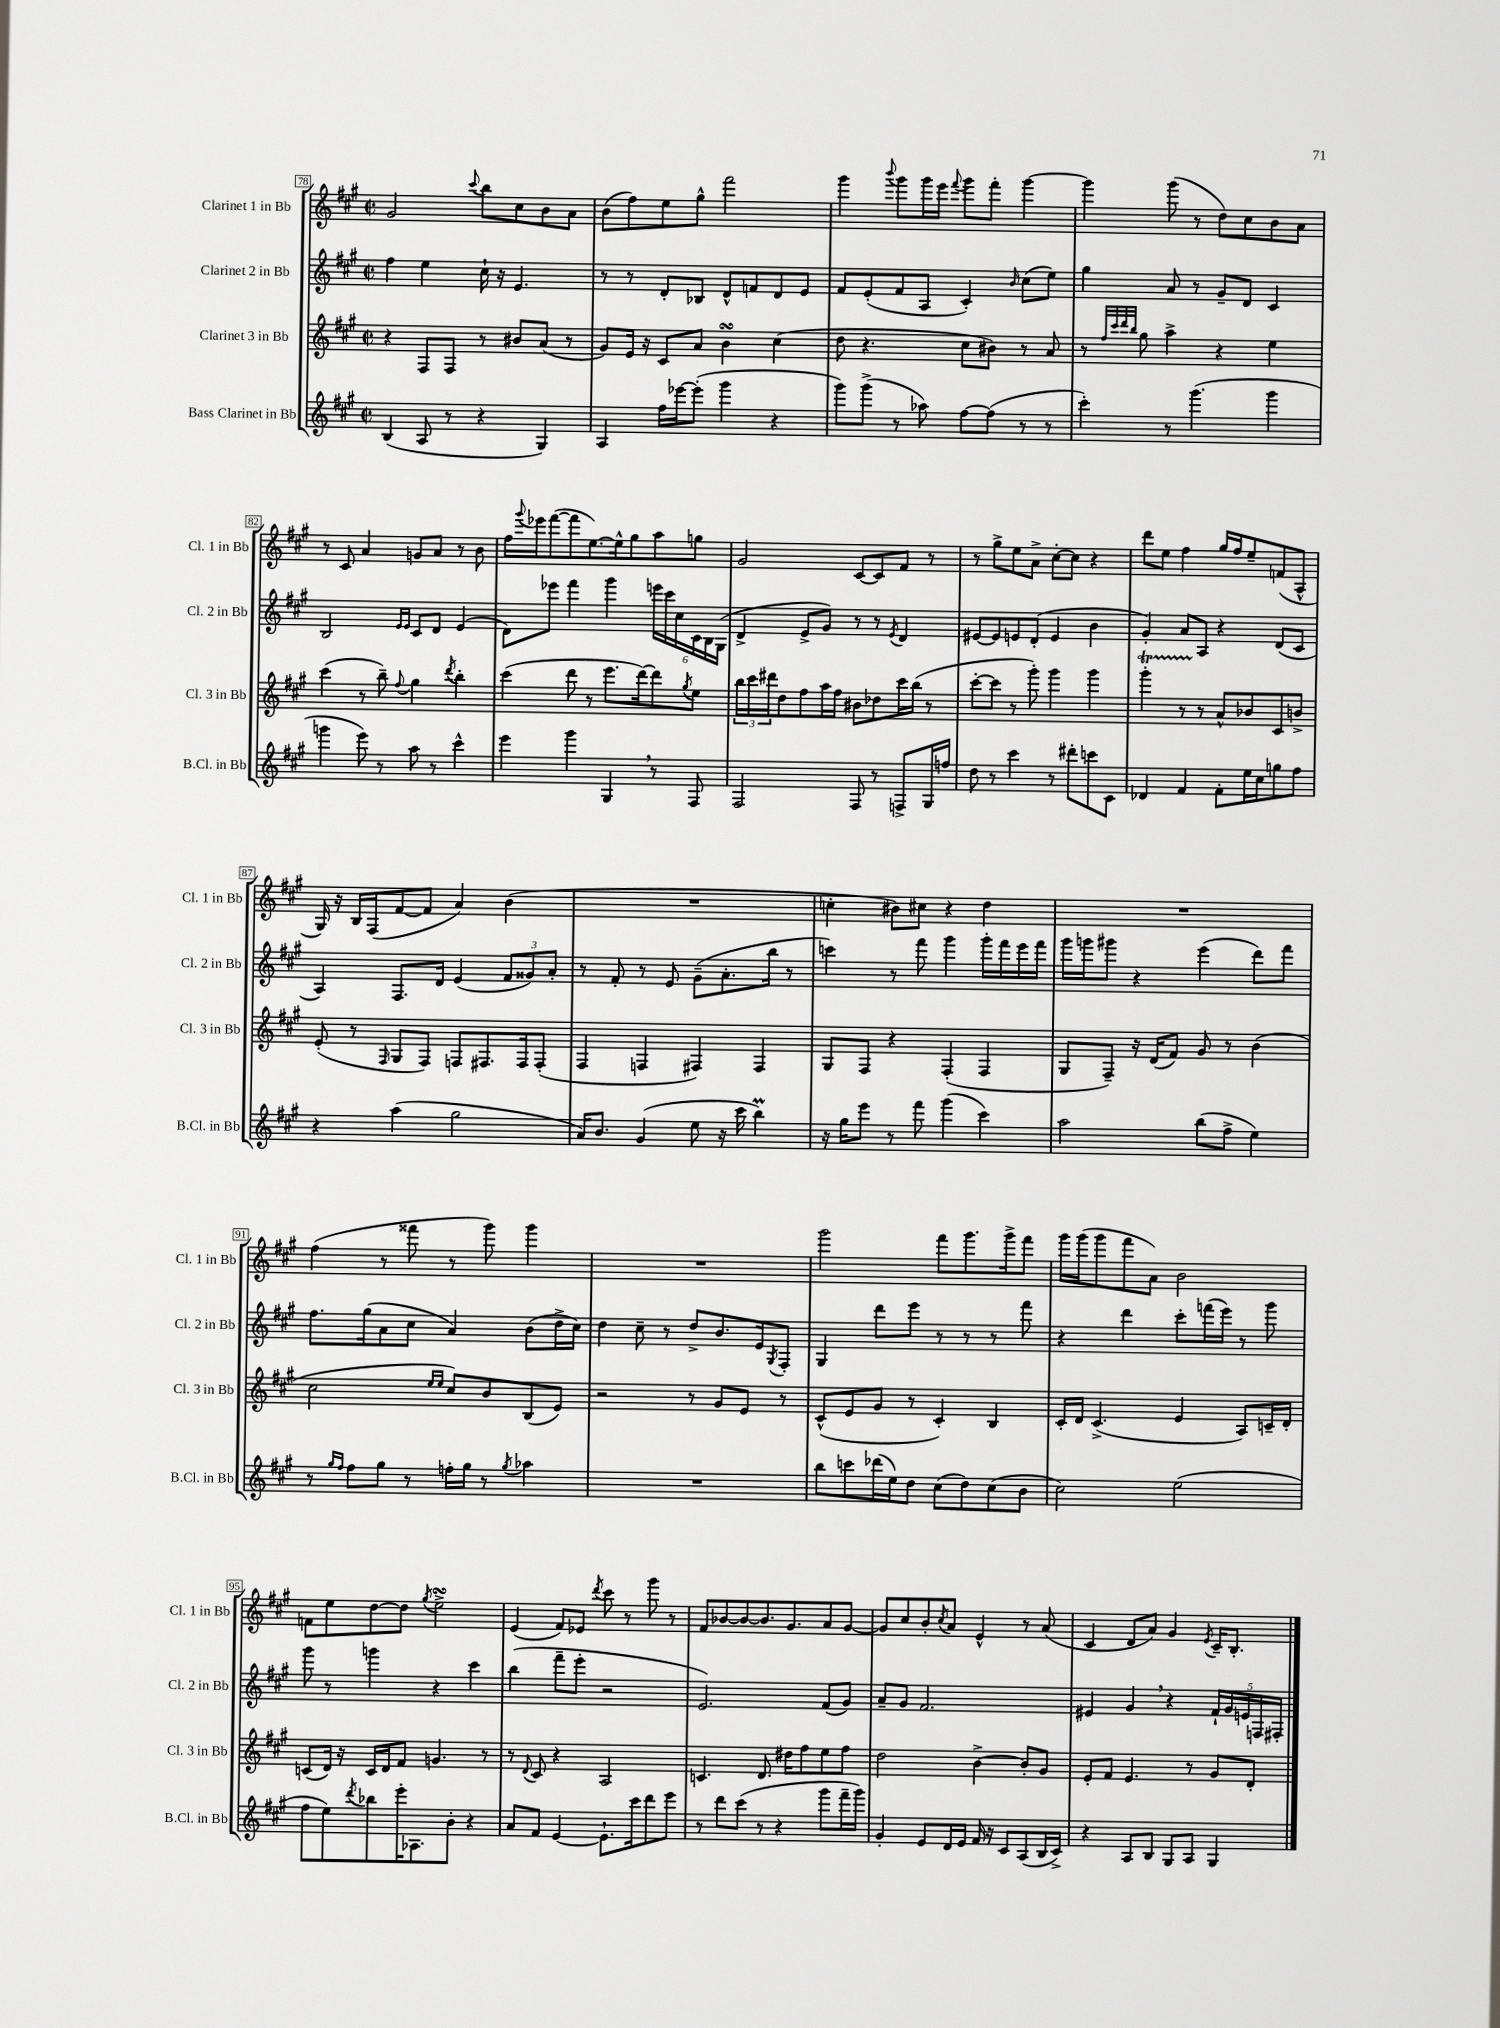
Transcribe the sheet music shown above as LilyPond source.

<<
\new StaffGroup <<
\new Staff = "s0" \with { instrumentName = "Clarinet 1 in Bb" shortInstrumentName = "Cl. 1 in Bb" } {
    \clef treble \key a \major \defaultTimeSignature \time 2/2
    gis'2 \appoggiatura { cis'''8 } b''8 cis''8 b'8 a'8 |
    b'8( fis''8) e''8 gis''8-^ fis'''2 |
    gis'''4 \appoggiatura { b'''8 } gis'''8 gis'''16 e'''16 \appoggiatura { fis'''8 } gis'''8 fis'''8-. gis'''4~ |
    gis'''4 gis'''8( r8 d''8) cis''8 b'8 a'8 |
    r8 cis'8 a'4 g'8 a'8 r8 b'8 |
    fis''16 \appoggiatura { gis'''8 } ees'''16 fis'''8~( fis'''8 e''8.~) e''16-^ gis''8 a''8 g''8 |
    gis'2 cis'8~ cis'8 fis'8 r8 |
    r8 gis''8-> e''8 a'8-> cis''8~-. cis''8 r4 |
    d'''8 e''8 fis''4 gis''16 fis''16 e''8-- f'8( a8-^ |
    gis16) r16 b16 fis16( fis'8~ fis'8 a'4) b'4( |
    R1 |
    c''4-. bis'8) cis''8 r4 d''4 |
    R1 |
    fis''4( r8 fisis'''8 r8 gis'''8) gis'''4 |
    R1 |
    gis'''2 fis'''8 gis'''8. gis'''16-> fis'''8 |
    gis'''16 gis'''16( gis'''8 fis'''8 a'8) b'2 |
    f'8 e''8 d''8~ d''8 \acciaccatura { gis''8 } e''2->\turn |
    e'4( fis'8) ees'8 \acciaccatura { d'''8 } cis'''8 r8 gis'''8 r8 |
    fis'8 bes'8~ bes'8~ bes'8. gis'8. a'8 gis'8~ |
    gis'8 cis''8 b'8-. \acciaccatura { cis''8 } a'8 e'4-^ r8 a'8( |
    cis'4 d'8 a'8) gis'4 \acciaccatura { e'8 } cis'16-- b8.-. \bar "|." |
}
\new Staff = "s1" \with { instrumentName = "Clarinet 2 in Bb" shortInstrumentName = "Cl. 2 in Bb" } {
    \clef treble \key a \major \defaultTimeSignature \time 2/2
    fis''4 e''4 cis''16-! r16 e'4. |
    r8 r8 d'8-. bes8 d'8-^ f'8 d'8 e'8 |
    fis'8 e'8-.( fis'8 a8 cis'4-.) \grace { b'16 } cis''8( e''8) |
    gis''4 a'8 r8 gis'8-- d'8 cis'4 |
    b2 \grace { e'16 e'16 } cis'8 d'8 e'4( |
    d'8) ees'''8 fis'''4 gis'''4 \tuplet 6/4 { e'''16 cis'''16 cis''16 cis'16 b16 gis16( } |
    d'4-> e'8-> gis'8) r8 r8 \acciaccatura { e'8 } d'4 |
    eis'8~ eis'8 e'8 d'8-.( e'4 b'4 |
    gis'4-.) a'8 a8 r4 d'8( cis'8 |
    a4) fis8. d'16 e'4( \tuplet 3/2 { fis'8 gisis'8) a'8-. } |
    r8 fis'8-. r8 e'8 gis'8--( a'8.-. b''16 r8 |
    c'''4) r8 fis'''8 gis'''4 gis'''16-. fis'''16 e'''16 fis'''16 |
    gis'''16 g'''16 gis'''8 r4 e'''4( d'''8) fis'''8 |
    fis''8. gis''16( a'8 cis''8 a'4) b'8( d''16-> cis''16) |
    d''4 cis''8-- r8 d''8-> b'8. e'16 \acciaccatura { gis8 } fis8-. |
    gis4 d'''8 e'''8 r8 r8 r8 fis'''8 |
    r4 d'''4 cis'''8-. f'''16( e'''16) r8 gis'''8 |
    gis'''8 r8 g'''4 r4 cis'''4 |
    b''4( fis'''8-- e'''8-. r2 |
    e'2.) fis'8( gis'8) |
    a'8-- gis'8 fis'2. |
    eis'4 gis'4 \breathe r4 \tuplet 5/4 { fis'16-! gis'16 e'16 f16 fis16-. } \bar "|." |
}
\new Staff = "s2" \with { instrumentName = "Clarinet 3 in Bb" shortInstrumentName = "Cl. 3 in Bb" } {
    \clef treble \key a \major \defaultTimeSignature \time 2/2
    r4 fis8 fis8 r8 bis'8 a'8( r8 |
    gis'8) e'16 r16 cis'8 a'8 b'4\turn cis''4( |
    d''8 r4. cis''8 bis'8) r8 a'8 |
    r8 \grace { fis''32 cis'''32 d'''32 b''32 } gis''8 a''4-> r4 e''4 |
    cis'''4( r8 b''8--) \appoggiatura { fis''8 } gis''4 \acciaccatura { d'''8 } b''4-. |
    cis'''4( d'''8 r8 e'''8. d'''16~) d'''8 \acciaccatura { gis''8 } e''8 |
    \tuplet 3/2 { b''16 cis'''16 dis'''16 } d''8 fis''8 a''16 fis''16 bis'8 des''8 cis'''16 b''16( r8 |
    cis'''8~-. cis'''8 r8 gis'''8-.) gis'''4 gis'''4 |
    gis'''4-.\startTrillSpan r8 r8\stopTrillSpan a'8-^ bes'8 cis'8 b'8-> |
    e'8-.( r8 \grace { fis16 } gis8 fis8) f8 fis8. fis16 fis8-.( |
    fis4 f4 fis4) fis4 |
    gis8 fis8 r4 fis4-.( fis4 |
    gis8 fis8--) r16 d'16( fis'8) gis'8 r8 b'4( |
    cis''2 \grace { e''16 e''16 } cis''8) b'8 b8( e'8) |
    r2 r8 gis'8 e'8 r8 |
    cis'8-^( e'8 gis'8 r8 cis'4-.) b4 |
    cis'16-. d'16 cis'4.->( e'4 a8) c'16-- d'16-. |
    c'8( d'16) r16 c'16 d'16 fis'8 g'4. r8 |
    r8 \appoggiatura { d'8 } cis'8 r4 a2 |
    c'4. d'8. dis''16 fis''8 e''8 fis''8 |
    d''2 b'4~-> b'8-. gis'8 |
    e'8-. fis'8 e'4. r8 gis'8 d'8-. \bar "|." |
}
\new Staff = "s3" \with { instrumentName = "Bass Clarinet in Bb" shortInstrumentName = "B.Cl. in Bb" } {
    \clef treble \key a \major \defaultTimeSignature \time 2/2
    b4( a8 r8 r4 gis4) |
    a4 fis''16 ees'''16~ ees'''8-.( gis'''4 r4 |
    gis'''8) gis'''8->( r8 aes''8) fis''8~ fis''8( r8 r8 |
    cis'''4-.) r8 gis'''4.( gis'''4 |
    g'''4 e'''8) r8 a''8 r8 cis'''4-^ |
    e'''4 gis'''4 gis4 \breathe r8 fis8 |
    fis2 fis8 r8 f8-> gis16 f''16 |
    d''8 r8 cis'''4 r8 dis'''8-. c'''8 cis'8 |
    des'4 fis'4 fis'8-. e''16 cis''16 g''8 fis''8 |
    r4 a''4( gis''2 |
    a'16) b'8. gis'4( e''8 r16 cis'''16 b''4\prall) |
    r16 gis''16 e'''8 r8 fis'''8 gis'''4( cis'''4) |
    a''2 b''8( fis''8-> e''4) |
    r8 \grace { gis''16 fis''16 } fis''8 gis''8 r8 f''16-. gis''16 r8 \acciaccatura { gis''8 } aes''4 |
    R1 |
    b''8 c'''8 des'''16( e''16) d''8 cis''8( d''8) cis''8( b'8 |
    cis''2) e''2( |
    fis''8 e''8) \acciaccatura { d'''8 } bes''8 e'''16-. aes8. b'8-. r4 |
    a'8 fis'8 e'4~ e'8.-! cis'''16 d'''8 e'''8 |
    r8 d'''8 cis'''8( r8 r4 gis'''8 fis'''16-- gis'''16) |
    gis'4-. e'8 d'16 e'16 fis'16 r16 cis'8 a8( b16 cis'16->) |
    r4 a8 b8 gis8 a8 gis4 \bar "|." |
}
>>
>>
\layout { \context { \Score currentBarNumber = #78 \override BarNumber.stencil = #(make-stencil-boxer 0.1 0.3 ly:text-interface::print) } }
